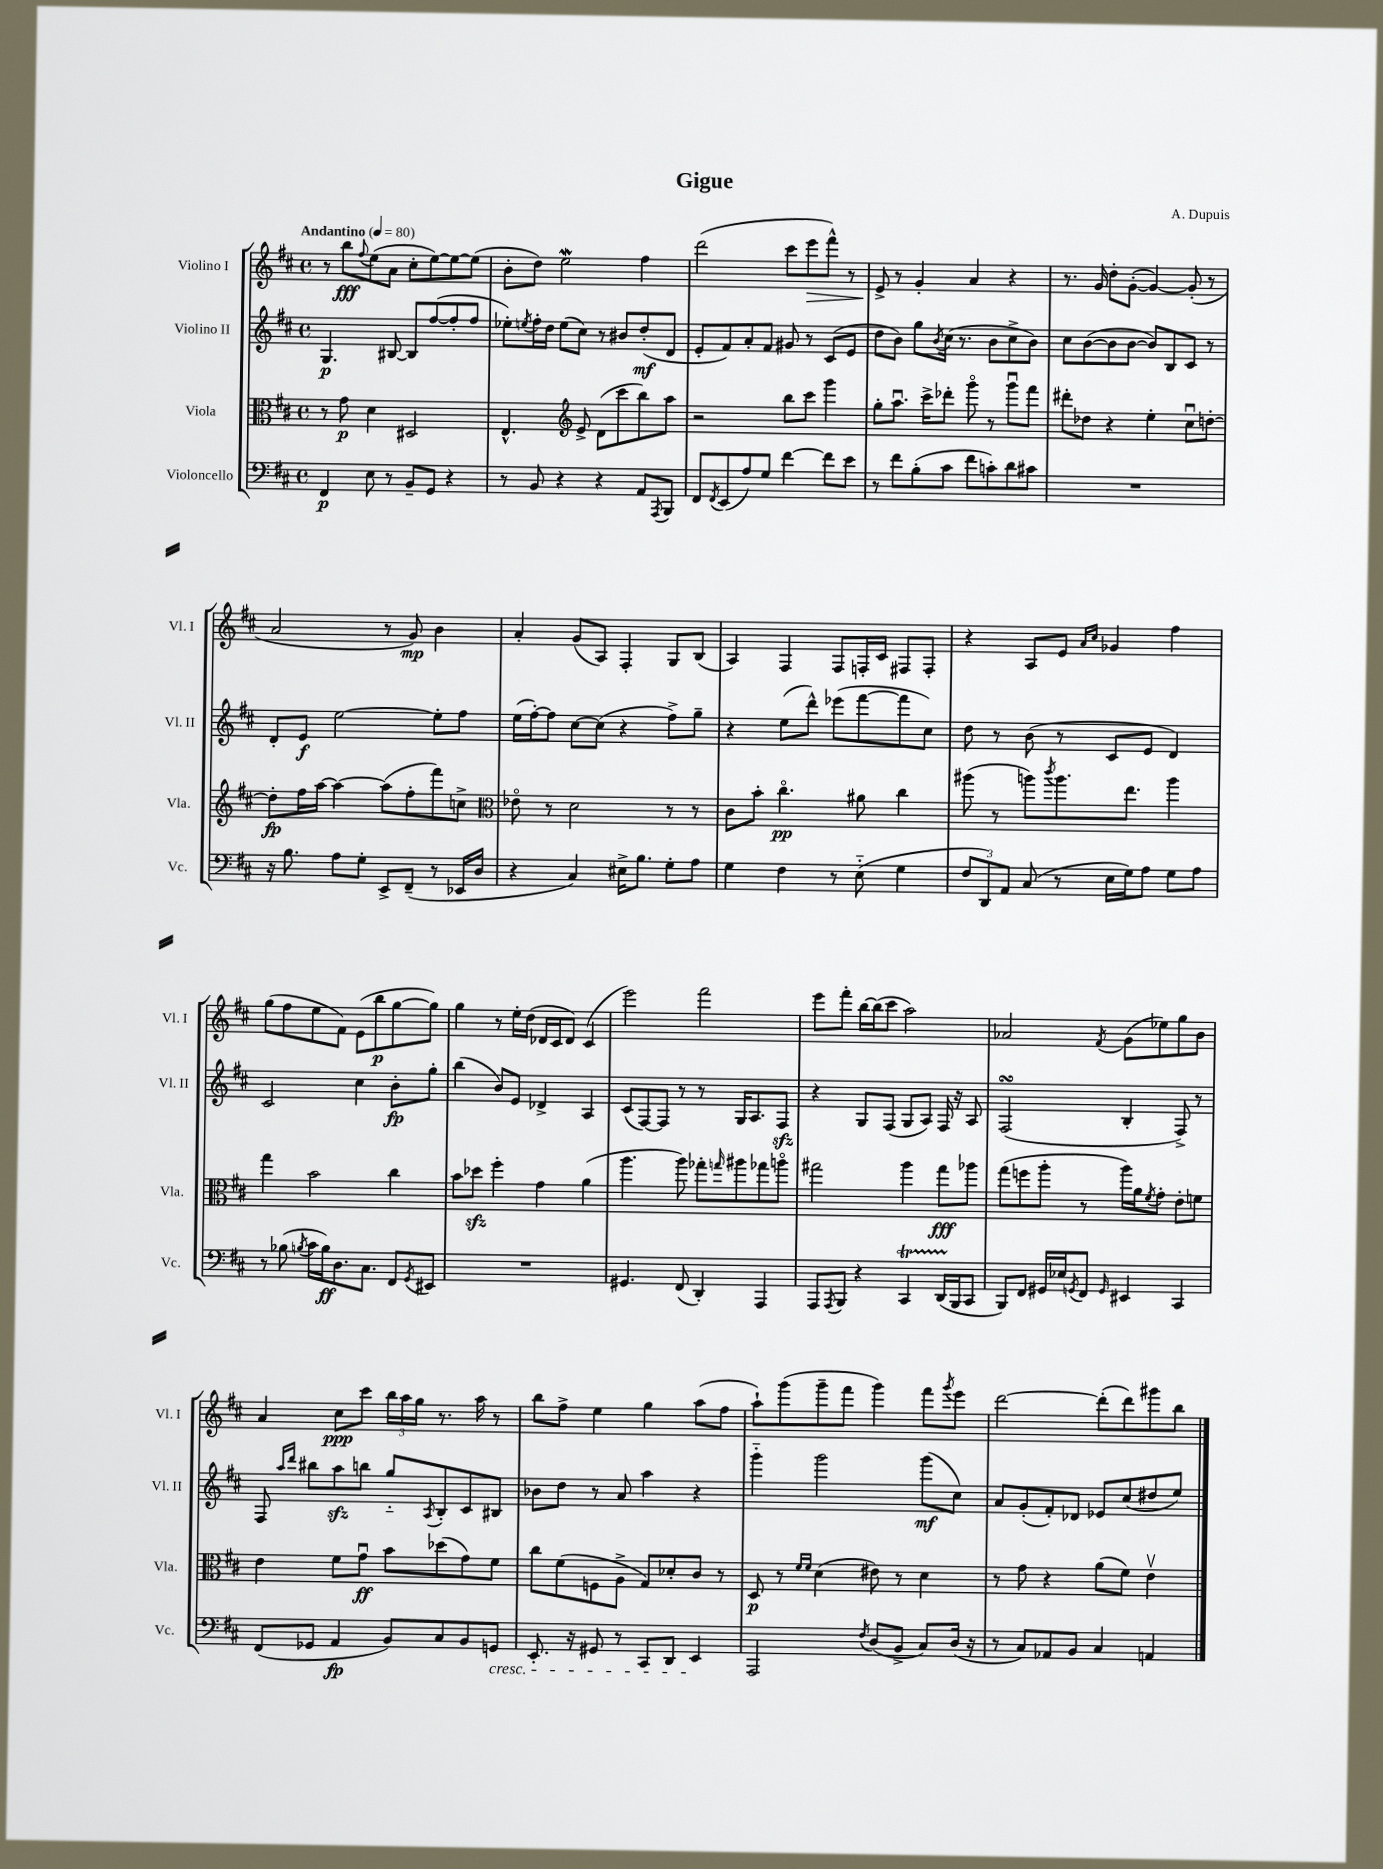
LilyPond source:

\header { title = "Gigue" composer = "A. Dupuis" }
<<
\new StaffGroup <<
\new Staff = "s0" \with { instrumentName = "Violino I" shortInstrumentName = "Vl. I" } {
    \clef treble \key d \major \defaultTimeSignature \time 4/4 \tempo "Andantino" 4 = 80
    r8 b''8\fff \appoggiatura { fis''8 } e''8( a'8 cis''8-. e''8~) e''8~ e''8( |
    b'8-. d''8) e''2\mordent fis''4 |
    d'''2( cis'''8 e'''8\> fis'''8-^) r8 |
    e'8->\! r8 g'4-. a'4 r4 |
    r8. g'16 d''8-. g'8~-.( g'4~) g'8-.( r8 |
    a'2 r8 g'8\mp) b'4 |
    a'4-. g'8( a8) fis4-. g8 b8( |
    a4) fis4 fis8 f16-. cis'16 fis8 fis8-. |
    r4 a8 e'8 \grace { a'16 cis''16 } ges'4 fis''4 |
    g''8( fis''8 e''8 fis'8) e'8( b''8\p g''8~ g''8) |
    g''4 r8 e''16-. d''16( des'16 cis'16 des'8) cis'4( |
    e'''2) fis'''2 |
    e'''8 fis'''8-. b''16~ b''16( cis'''8 a''2) |
    aes'2 \acciaccatura { fis'8 } g'8( ees''8) g''8 b'8 |
    a'4 cis''8\ppp cis'''8 \tuplet 3/2 { b''16 a''16 g''16 } r8. a''16 r8 |
    b''8 fis''8-> e''4 g''4 a''8( fis''8 |
    a''8-!) g'''8( g'''8-- fis'''8 g'''4) fis'''8 \acciaccatura { g'''8 } e'''8 |
    d'''2~ d'''8-.( d'''8) gis'''8 b''8 \bar "|." |
}
\new Staff = "s1" \with { instrumentName = "Violino II" shortInstrumentName = "Vl. II" } {
    \clef treble \key d \major \defaultTimeSignature \time 4/4
    g4.\p bis8~ bis8 fis''8~( fis''8-. fis''8 |
    ees''8-.) \acciaccatura { e''8 } fis''16-. d''16 e''8( cis''8) r8 bis'8 d''8-.\mf( d'8 |
    e'8-. fis'8) a'8-. fis'8 gis'8 r8 cis'8( e'8 |
    d''8 b'8) g''8 \acciaccatura { b'8 } cis''16( r8. b'8 cis''8-> b'8) |
    cis''8 b'8~( b'8 b'8~ b'8) b8 cis'8 r8 |
    d'8-. e'8\f e''2~ e''8-. fis''8 |
    e''16( fis''16~-.) fis''8 cis''8~ cis''8( r4 fis''8->) g''8-- |
    r4 e''8( d'''8-^) ees'''8( fis'''8~ fis'''8 cis''8) |
    d''8 r8 b'8( r8 cis'8 e'8 d'4) |
    cis'2 cis''4 b'8-.\fp g''8-. |
    b''4( b'8) e'8 des'4-> a4 |
    cis'8( fis8~) fis8 r8 r8 g16 a8. fis8\sfz |
    r4 g8 fis8( g8 a8) fis16 r16 a8 |
    fis2\turn( b4-. fis8->) r8 |
    fis8 \grace { a''16 d'''16 } bis''8 a''8\sfz b''8 g''8-_ \acciaccatura { a8 } b8-. cis'8 bis8 |
    bes'8 d''8 r8 a'8 a''4 r4 |
    g'''4-_ g'''2 g'''8\mf( cis''8) |
    a'8 g'8-.( fis'8-.) des'8 ees'8 cis''8( dis''8 e''8) \bar "|." |
}
\new Staff = "s2" \with { instrumentName = "Viola" shortInstrumentName = "Vla." } {
    \clef alto \key d \major \defaultTimeSignature \time 4/4
    r8 g'8\p d'4 dis2 |
    e4.-^ \clef treble e'8-> d'8( cis'''8 b''8) a''8 |
    r2 b''8 cis'''8 g'''4 |
    g''8-. a''8.\downbow cis'''16-> des'''8-. g'''8\flageolet r8 g'''8\downbow fis'''8 |
    dis'''8-. des''8 r4 e''4-. cis''8\downbow d''8~-. |
    d''8-.\fp fis''16 a''16~ a''4~ a''8( fis''8-. fis'''8) c''8-> |
    \clef alto ees'8\flageolet r8 d'2 r8 r8 |
    cis'8 b'8-. cis''4.\flageolet\pp ais'8 cis''4 |
    ais''8( r8 a''8) \acciaccatura { cis'''8 } a''8. e''8. a''4 |
    g''4 b'2 cis''4 |
    b'8 des''8\sfz fis''4-. g'4 a'4( |
    a''4. a''8) ges''8-. \grace { g''16 } ais''8 ges''8 a''8\flageolet |
    gis''2 a''4 gis''8\fff aes''8 |
    g''8( f''8 a''8-. r8 a''16) a'16 \acciaccatura { fis'8 } g'8-. e'8-. f'8 |
    e'4 fis'8 g'8\downbow\ff b'8 des''8( g'8) fis'8 |
    cis''8 fis'8( f8 a8-> g8) des'8-. cis'8 r8 |
    d8\p r8 \grace { fis'16 fis'16 } d'4( eis'8) r8 d'4 |
    r8 g'8 r4 a'8( fis'8) e'4\upbow \bar "|." |
}
\new Staff = "s3" \with { instrumentName = "Violoncello" shortInstrumentName = "Vc." } {
    \clef bass \key d \major \defaultTimeSignature \time 4/4
    fis,4\p e8 r8 b,8-- g,8 r4 |
    r8 b,8 r4 r4 a,8 \acciaccatura { a,,8 } b,,8 |
    fis,8 \acciaccatura { fis,8 } e,8( a8) g8 fis'4~ fis'8 e'8 |
    r8 fis'8 b8-.( cis'8 fis'8 c'8-.) d'8 cis'8 |
    R1 |
    r16 b8. a8 g8-. e,8-> fis,8--( r8 ees,16 d16 |
    r4 cis4) eis16-> b8. g8-. a8 |
    g4 fis4 r8 e8-_( g4 |
    \tuplet 3/2 { fis8 d,8) a,8 } cis8( r8 e16 g16) a8 g8 a8 |
    r8 bes8( \acciaccatura { b8 } cis'16 b16\ff) d8. cis8. fis,8 \acciaccatura { g,8 } eis,8 |
    R1 |
    gis,4. fis,8( d,4-.) a,,4 |
    a,,8 \acciaccatura { a,,8 } b,,8 r4 cis,4\startTrillSpan d,16( b,,16\stopTrillSpan cis,8 |
    b,,8) fis,8 gis,16 ees16 \acciaccatura { g,8 } fis,8 \grace { g,16 } eis,4 cis,4 |
    fis,8( ges,8 a,4\fp b,8) cis8 b,8 g,8\cresc |
    e,8.-. r16 gis,8 r8 cis,8 d,8 e,4\! |
    a,,2 \acciaccatura { fis8 } d8( b,8-> cis8) d16( r16 |
    r8 cis8) aes,8 b,8 cis4 a,4 \bar "|." |
}
>>
>>
\layout { \context { \Score \remove "Bar_number_engraver" } }
